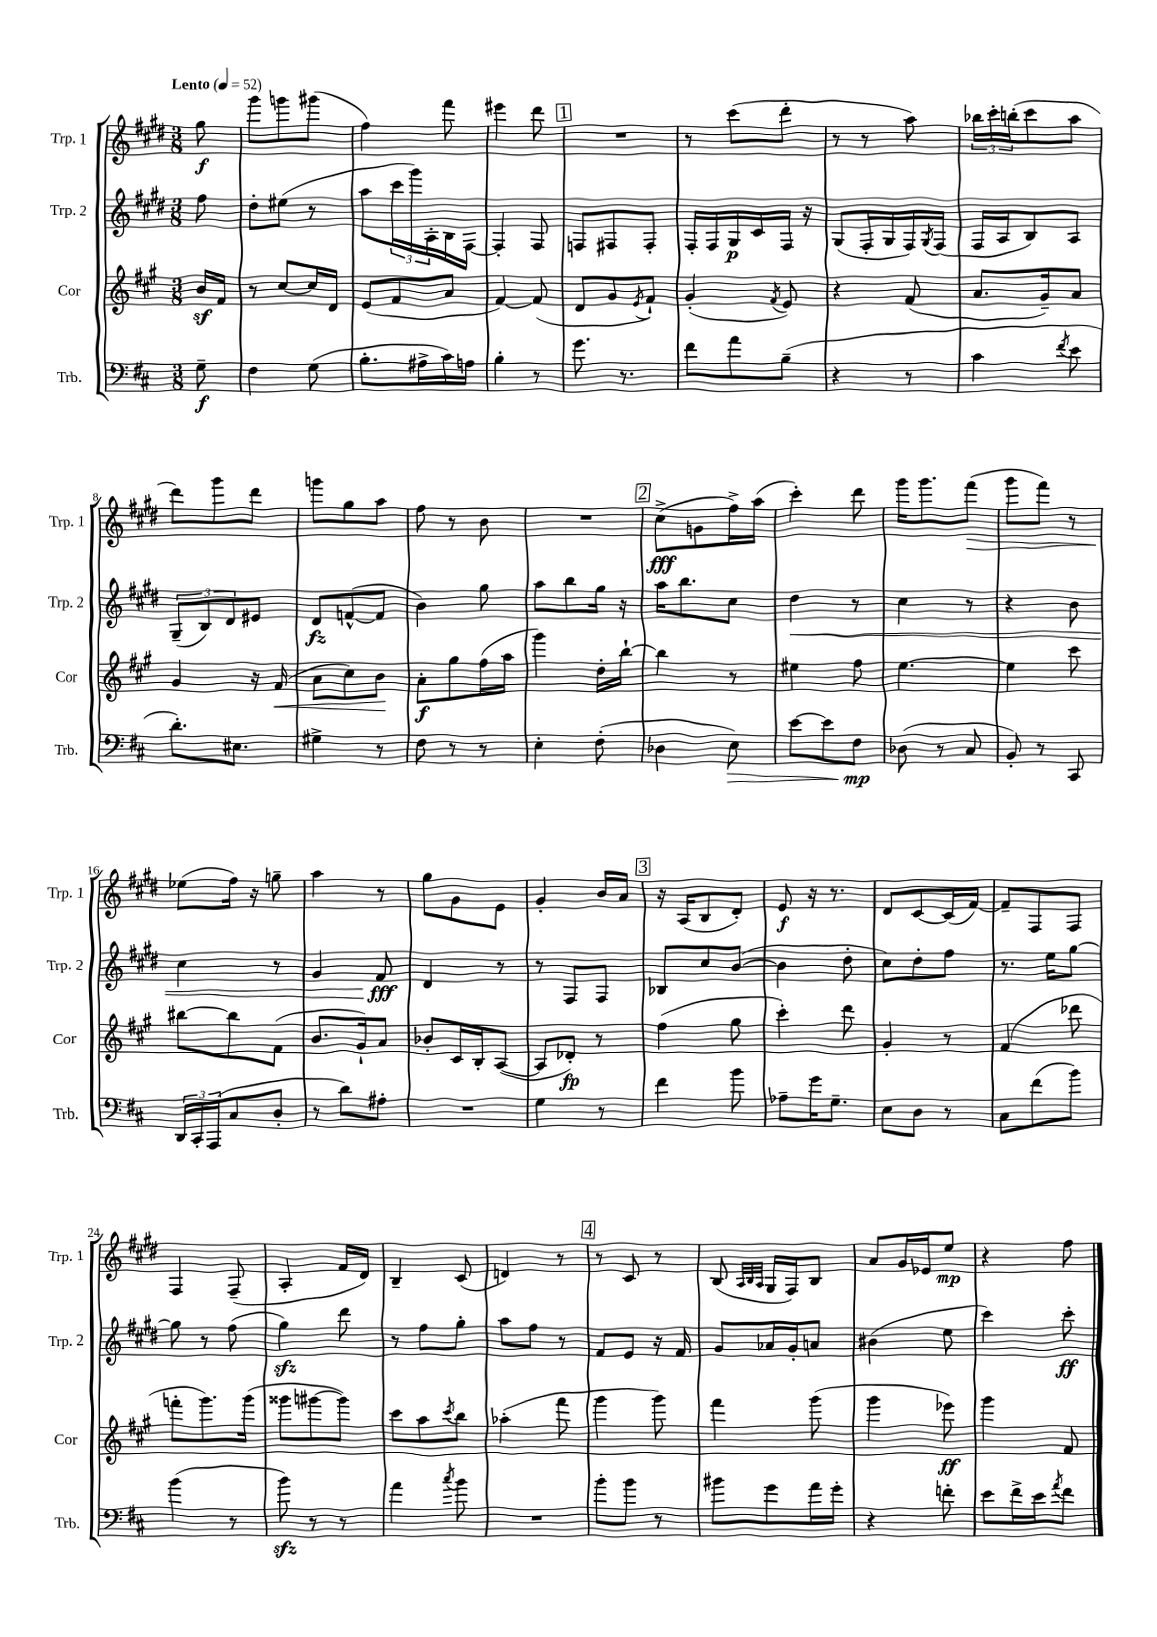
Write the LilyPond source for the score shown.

<<
\new StaffGroup <<
\new Staff = "s0" \with { instrumentName = "Trp. 1" shortInstrumentName = "Trp. 1" } {
    \clef treble \key e \major \numericTimeSignature \time 3/8 \partial 8 \tempo "Lento" 4 = 52
    gis''8\f |
    gis'''8 g'''8 gis'''8( |
    fis''4) fis'''8 |
    eis'''4 dis'''8 |
    \mark \markup { \box "1" } R4. |
    r8 cis'''8( dis'''8-. |
    r8 r8 a''8) |
    \tuplet 3/2 { bes''16 cis'''16-. b''16-.( } cis'''8 a''8 |
    dis'''8) gis'''8 dis'''8 |
    g'''8 gis''8 a''8 |
    fis''8 r8 b'8 |
    R4. |
    \mark \markup { \box "2" } cis''8->\fff( g'8 fis''16->) a''16( |
    cis'''4-.) dis'''8 |
    gis'''16 gis'''8. fis'''8\>( |
    gis'''8 fis'''8) r8 |
    ees''8\!( fis''16) r16 g''8-- |
    a''4 r8 |
    gis''8 gis'8 e'8 |
    gis'4-. b'16 a'16 |
    \mark \markup { \box "3" } r16 a16( b8 dis'8-.) |
    e'8\f r16 r8. |
    dis'8 cis'8~ cis'16( fis'16~) |
    fis'8-- fis8 fis8 |
    fis4 fis8--( |
    a4-. fis'16 dis'16) |
    b4-- cis'8( |
    d'4) r8 |
    \mark \markup { \box "4" } r8 cis'8 r8 |
    b8( \grace { a32 b32 a32 } gis16 fis16) b8 |
    a'8 gis'16 ees'16 e''8\mp |
    r4 fis''8 \bar "|." |
}
\new Staff = "s1" \with { instrumentName = "Trp. 2" shortInstrumentName = "Trp. 2" } {
    \clef treble \key e \major \numericTimeSignature \time 3/8 \partial 8
    fis''8 |
    dis''8-. eis''8( r8 |
    a''8 \tuplet 3/2 { cis'''16 gis'''16) a16-. } b16 fis16~ |
    fis4-. fis8 |
    \mark \markup { \box "1" } f8 fis8 fis8-. |
    fis16-. fis16 gis16\p cis'16 fis16 r16 |
    gis8( fis16-. gis16 fis16) \acciaccatura { gis8 } fis16( |
    fis16 a16 b8) a8 |
    \tuplet 3/2 { gis8--( b8) dis'8 } eis'8 |
    dis'8\fz f'8~-^( f'8 |
    b'4) gis''8 |
    a''8 b''8 gis''16 r16 |
    \mark \markup { \box "2" } a''16 b''8. cis''8 |
    dis''4\< r8 |
    cis''4 r8 |
    r4 b'8 |
    cis''4 r8 |
    gis'4 fis'8\fff\! |
    dis'4 r8 |
    r8 fis8 fis8 |
    \mark \markup { \box "3" } bes8 cis''8 b'8~( |
    b'4 dis''8-. |
    cis''8) dis''8-. fis''8 |
    r8. e''16 gis''8~ |
    gis''8 r8 fis''8( |
    gis''4\sfz) dis'''8 |
    r8 fis''8 gis''8-. |
    a''8 fis''8 r8 |
    \mark \markup { \box "4" } fis'8 e'8 r16 fis'16 |
    gis'8 aes'16 gis'16-. a'8 |
    bis'4( e''8 |
    cis'''4) cis'''8-.\ff \bar "|." |
}
\new Staff = "s2" \with { instrumentName = "Cor" shortInstrumentName = "Cor" } {
    \clef treble \key a \major \numericTimeSignature \time 3/8 \partial 8
    b'16\sf fis'16 |
    r8 cis''8~ cis''16 d'16 |
    e'8( fis'8 a'8 |
    fis'4~) fis'8( |
    \mark \markup { \box "1" } d'8 gis'8 \acciaccatura { e'8 } fis'8-!) |
    gis'4-.( \acciaccatura { fis'8 } e'8) |
    r4 fis'8( |
    a'8. gis'16--) a'8 |
    gis'4 r16 fis'16\<( |
    a'8 cis''8) b'8\! |
    a'8-.\f gis''8 fis''16( a''16 |
    gis'''4) d''16-. b''16~-! |
    \mark \markup { \box "2" } b''4 r8 |
    eis''4 fis''8 |
    e''4.~ |
    e''4 cis'''8 |
    bis''8~ bis''8 fis'8( |
    b'8. gis'16-!) a'8 |
    bes'8-. cis'16 b16-. a8~( |
    a8 des'8-.\fp) r8 |
    \mark \markup { \box "3" } fis''4( gis''8 |
    cis'''4-.) d'''8 |
    gis'4-. r8 |
    fis'4( des'''8 |
    f'''8-. gis'''8.) gis'''16( |
    gisis'''8 gis'''8~ gis'''8) |
    cis'''8 a''8 \acciaccatura { cis'''8 } b''8 |
    aes''4-.( fis'''8 |
    \mark \markup { \box "4" } gis'''4 gis'''8) |
    fis'''4 gis'''8( |
    gis'''4 ees'''8\ff) |
    gis'''4 fis'8 \bar "|." |
}
\new Staff = "s3" \with { instrumentName = "Trb." shortInstrumentName = "Trb." } {
    \clef bass \key d \major \numericTimeSignature \time 3/8 \partial 8
    g8--\f |
    fis4 g8( |
    b8.-. ais16-> cis'16) a16 |
    b4-. r8 |
    \mark \markup { \box "1" } g'8. r8. |
    fis'8 a'8 b8--( |
    r4 r8 |
    cis'4 \acciaccatura { fis'8 } e'8 |
    d'8.-.) eis8. |
    gis4-> r8 |
    fis8 r8 r8 |
    e4-. fis8-.( |
    \mark \markup { \box "2" } des4 e8\>) |
    e'8~ e'8 fis8\mp\! |
    des8( r8 cis8 |
    b,8-.) r8 cis,8 |
    \tuplet 3/2 { d,16 cis,16-. a,,16( } cis8 d8-. |
    r8 d'8) ais8-. |
    R4. |
    g4 r8 |
    \mark \markup { \box "3" } fis'4 b'8 |
    aes8-- g'16 g8.-- |
    e8 d8 r8 |
    cis8 fis'8( b'8) |
    b'4( r8 |
    b'8\sfz) r8 r8 |
    a'4 \acciaccatura { cis''8 } b'8 |
    R4. |
    \mark \markup { \box "4" } b'8-. b'8 r8 |
    bis'8 g'8 a'16 g'16-. |
    r4 f'8-. |
    e'8 fis'16-> e'16 \acciaccatura { a'8 } fis'8 \bar "|." |
}
>>
>>
